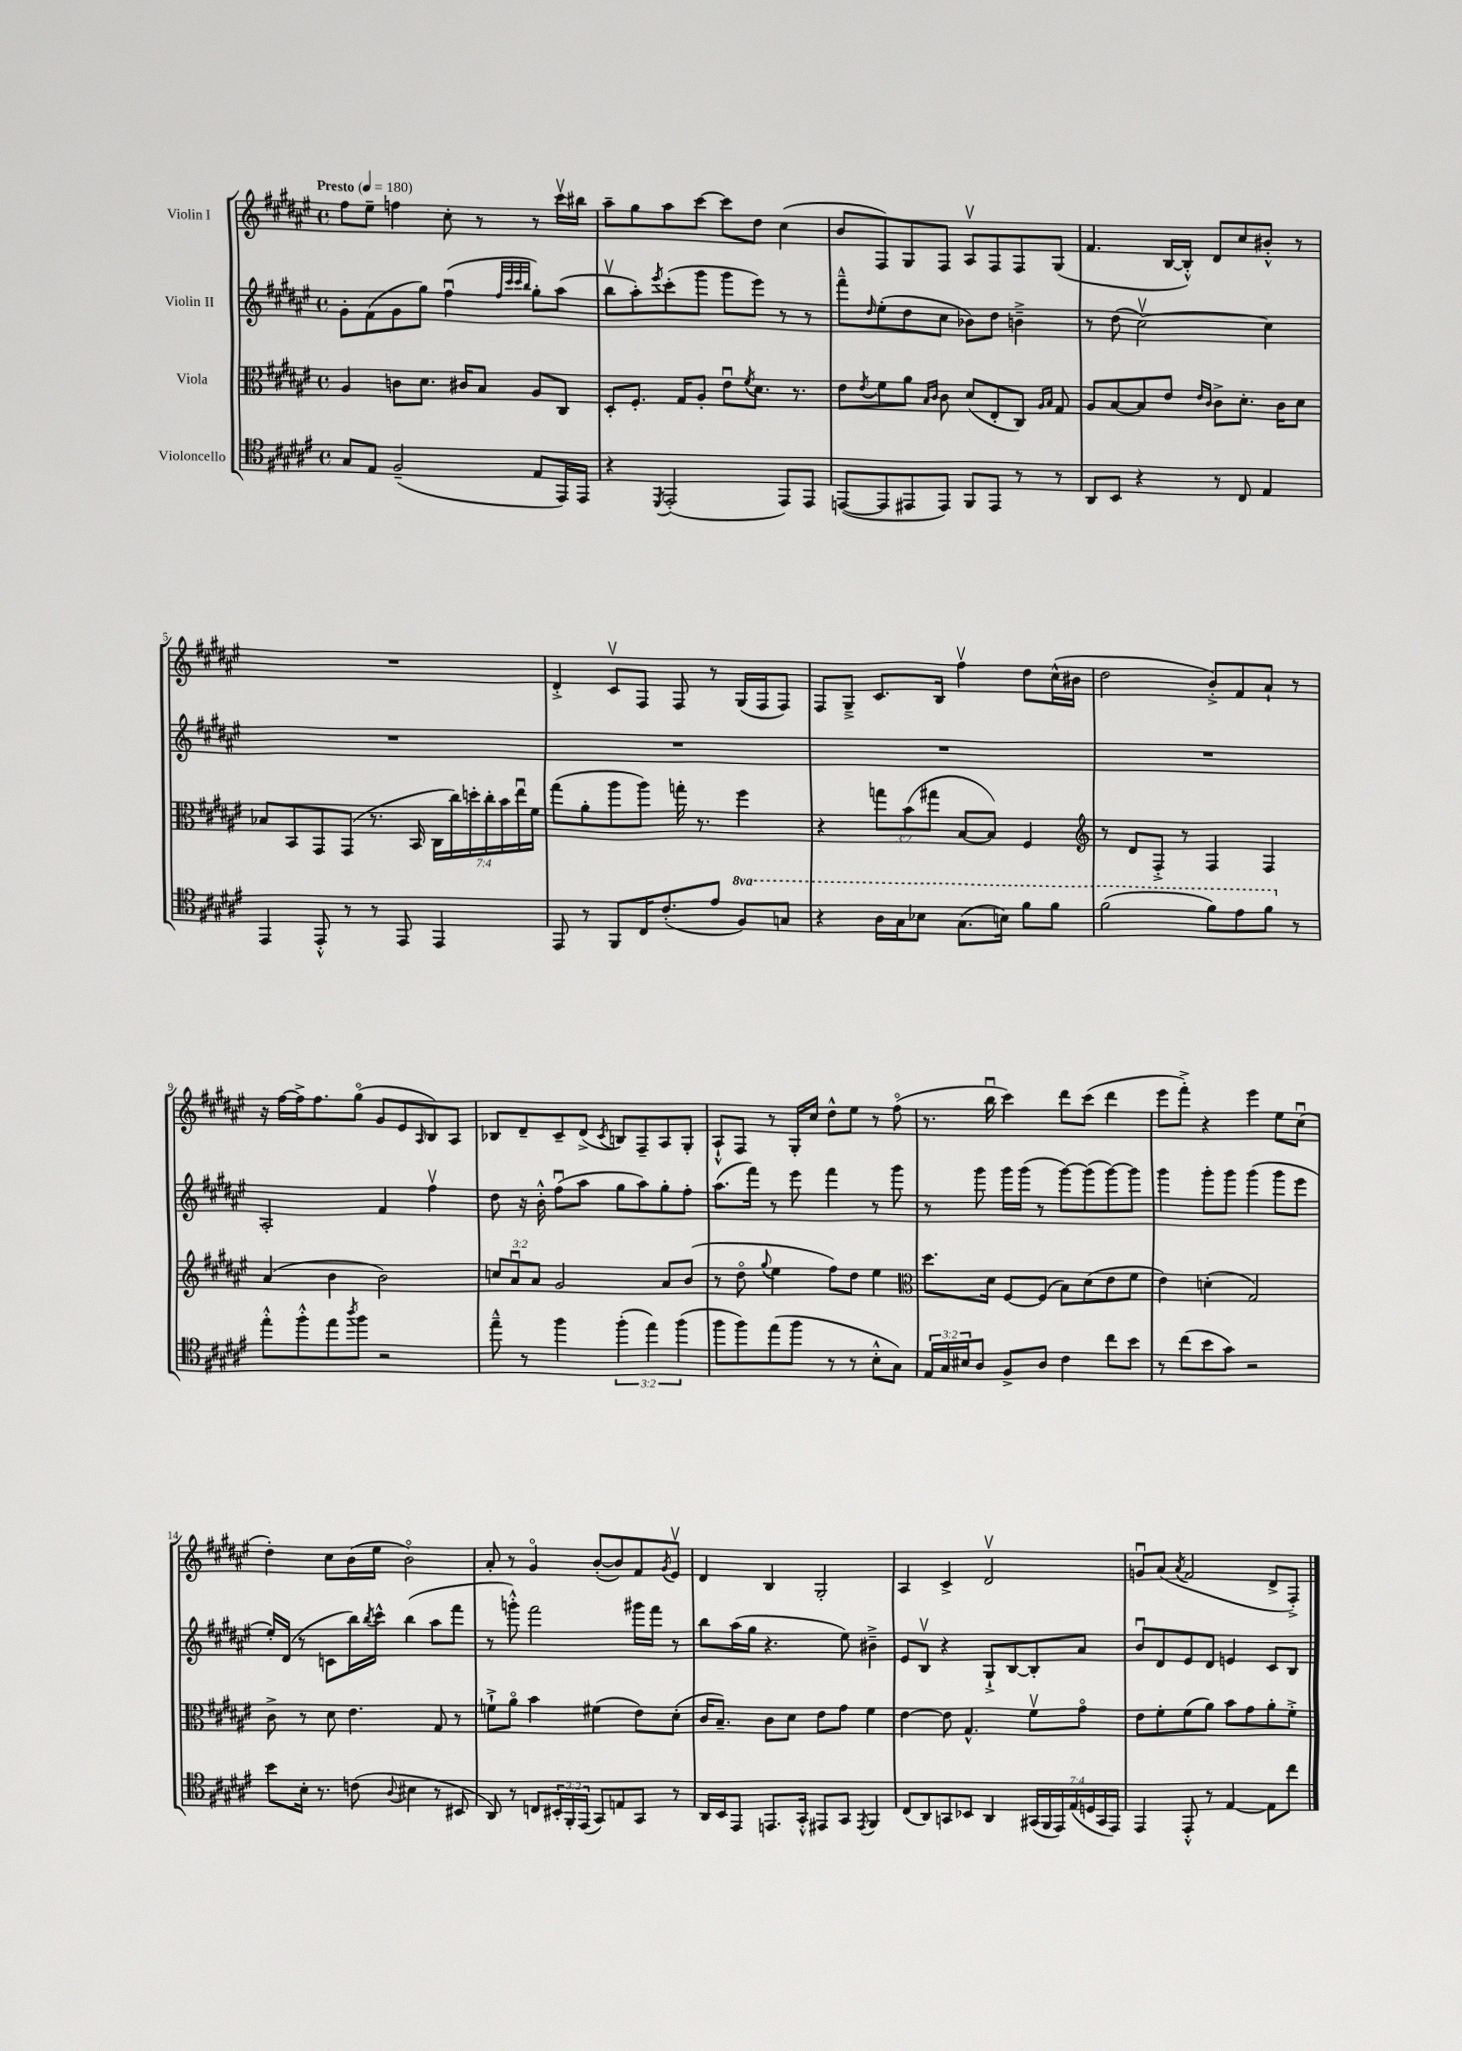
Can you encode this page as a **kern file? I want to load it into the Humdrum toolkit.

**kern	**kern	**kern	**kern
*staff4	*staff3	*staff2	*staff1
*clefC4	*clefC3	*clefG2	*clefG2
*k[f#c#g#d#a#e#]	*k[f#c#g#d#a#e#]	*k[f#c#g#d#a#e#]	*k[f#c#g#d#a#e#]
*M4/4	*M4/4	*M4/4	*M4/4
*met(c)	*met(c)	*met(c)	*met(c)
*MM180	*MM180	*MM180	*MM180
8G#	4A#	8g#'	8ff#
8E#	.	(8f#	8ee#~
(2F#~	8c	8g#	4ff
.	8.d#	8gg#)	.
.	.	(4ff#u	8cc#'
.	16c#	.	.
.	8B	.	8r
.	.	32qqff#	.
.	.	32qqccc#	.
.	.	32qqccc#	.
.	.	32qqbb	.
8E#	8A#	8gg#')	8r
16EE#)	8C#	(8aa#	16ccc#v
16EE#	.	.	16bb#
=	=	=	=
4r	8D#'	8bbv	8aa#~
.	8.F#'	8aa#')	8gg#
8qDD#	.	8qeee#	.
(2EE#'	.	(8ccc#'	8aa#
.	16G#	.	.
.	8A#'	8ggg#	[8ccc#
.	8e#u	8ggg#	8ccc#]
.	8qf#	.	.
.	8.d#	8eee#)	8dd#
8EE#)	.	8r	(4cc#
.	8.r	.	.
8EE#	.	8r	.
=	=	=	=
([8EE	8e#	8fff#~^^	8b
.	8qe#	16qqdd#	.
8EE]	8f#	(8ee#'	8F#)
8EE#	8a#	8dd#	8G#
.	16qqB	.	.
.	16qqc#	.	.
8EE#)	8c#	8cc#	8F#
8FF#	(8d#	8b-)	8A#v
8EE#	8E#'	8dd#	8F#
8r	8C#)	4b~^	8F#
.	16qqA#	.	.
.	16qqB	.	.
8r	8G#	.	(8G#
=	=	=	=
8AA#	8A#	8r	4.f#
8BB	[8B	(8dd#	.
4r	8B]	[2cc#v)	.
.	8e#	.	[16B
.	.	.	16B'^^])
.	16qqe#	.	.
.	16qqc#	.	.
8r	8c#^	.	8d#
8C#	8.d#'	.	8cc#
4E#	.	4cc#]	8b#'^^
.	16c#	.	.
.	8d#	.	8r
=	=	=	=
4EE#	8B-	1r	1r
.	8BB	.	.
8EE#'^^	8GG#	.	.
8r	(8GG#	.	.
8r	8.r	.	.
8EE#	.	.	.
.	16BB	.	.
4EE#	28C#	.	.
.	28cc#)	.	.
.	28dd'	.	.
.	28cc#'	.	.
.	28b	.	.
.	28ee#u	.	.
.	28f#	.	.
=	=	=	=
8EE#	(8gg#	1r	4d#'^
8r	8a#'	.	.
8FF#	8aa#	.	8c#v
16C#	8aa#)	.	8F#
(8.c#'	.	.	.
.	16gg'	.	8F#
.	8.r	.	.
8e#	.	.	8r
8f#)	4ff#	.	(16G#
.	.	.	16F#
8g	.	.	8F#)
=	=	=	=
4r	4r	1r	8F#
.	.	.	8G#~^
16a#	12gg	.	8.c#
16g#	.	.	.
.	(12b	.	.
8b-	.	.	.
.	12gg#	.	.
.	.	.	16B
(8.g#	[8B	.	4ff#v
.	8B])	.	.
16b)	.	.	.
8ff#	4F#	.	8dd#
8ff#	.	.	(16cc#^^
.	.	.	16b#
=	=	=	=
*	*clefG2	*	*
(2ff#	8r	1r	2dd#
.	8d#	.	.
.	8F#'^	.	.
.	8r	.	.
8ff#)	4F#	.	8b'^)
8ee#	.	.	8f#
8ff#	4F#	.	8a#`
8r	.	.	8r
=	=	=	=
8ee#'^^	(4a#	2A#'	16r
.	.	.	[16ff#
8ff#'^^	.	.	16ff#^]
.	.	.	8.ff#
8ee#	4b	.	.
8qaa#	.	.	.
8ff#	.	.	(8gg#o
2r	2b)	4f#	8g#
.	.	.	8e#
.	.	.	16qqA#
.	.	4ff#v	8B)
.	.	.	8A#
=	=	=	=
8ee#~^^	12cc	8dd#	8B-
.	12a#u	.	.
8r	.	16r	8d#~
.	12a#	.	.
.	.	16b'^^	.
4ff#	2g#	(8ff#u	8c#~
.	.	8aa#	(8d#^
.	.	.	8qc#
(6ff#'	.	8gg#	8B)
.	.	8aa#)	8F#~
6ee#)	.	.	.
.	8a#	8gg#'	8A#
(6ff#	.	.	.
.	(8b	8ff#'	8G#'
=	=	=	=
8ff#	8r	(8.aa#	8A#`^^
8ff#)	8dd#o	.	8F#
.	.	16fff#)	.
.	8qqgg#	.	.
(8ee#	4ee#	8r	8r
8ff#	.	8eee#	16G#'
.	.	.	16cc#
8r	8ff#)	4fff#	8dd#^^
8r	8dd#	.	8ee#
8B'^^	4ee#	8r	8r
8G#)	.	8ggg#	(8ff#o
=	=	=	=
*	*clefC3	*	*
24E#	8.dd#	8r	8.r
24G#	.	.	.
24B#	.	.	.
8A#	.	8ggg#	.
.	16d#	.	16bbu
8F#^	[8F#	16ggg#	4ccc#)
.	.	(16ggg#	.
8A#	(8F#]	8r	.
4c#	8B)	[8ggg#)	8ddd#
.	(8d#	(8ggg#]	(8ccc#
8cc#	8e#	[8ggg#)	4ddd#
8b	8f#	8ggg#]	.
=	=	=	=
8r	4e#)	4ggg#	8eee#
(8cc#	.	.	8fff#'^)
8b	(4d'	8ggg#'	4r
8g#)	.	8ggg#	.
2r	2G#)	(4ggg#	4eee#
.	.	8ggg#	8ee#
.	.	8eee#	(8cc#u
=	=	=	=
8b	8c#^	16ee#')	4dd#')
.	.	(16d#	.
16B'	8r	8r	.
8.r	.	.	.
.	8d#	8c	8cc#
(8c	4.e#	16bb)	(16b
.	.	8qbb	.
.	.	16ccc#^^	16ee#
8qqA#	.	.	.
4B#	.	(4bb	2bo)
8r	8G#	8aa#	.
8BB#	8r	8fff#	.
=	=	=	=
8AA#)	8f`^	8r	8a#'
8r	8a#o	8ggg'^^)	8r
8C	4b	2fff#	4g#o
24BB#'	.	.	.
24FF#'	.	.	.
(24EE#	.	.	.
8GG#)	(4f#	.	([8b'
8E	.	.	8b])
8GG#	8e#)	16ggg#	8f#
.	.	16fff#	.
.	.	.	8qg#
8r	(8d#'	8r	8e#v
=	=	=	=
16AA#	16c#	8bb	4d#
16BB	8.B~)	.	.
8EE#	.	(16aa#	.
.	.	16gg#	.
8.EE	8c#	4.r	4B
.	8d#	.	.
16GG#'^^	.	.	.
8EE#	8e#	.	2G#'
8GG#	8g#	8ee#)	.
8qEE#	.	.	.
4FF#	4f#	4b#~^	.
=	=	=	=
(8C#	[4e#	8e#	4A#
8AA#)	.	8Bv	.
8GG	8e#]	4r	4c#^
8BB-	4.G#^^	.	.
4AA#	.	8G#`^	2d#v
.	.	[8B	.
(28GG#	8f#v	8B']	.
28FF#	.	.	.
28EE#)	.	.	.
(28E#	.	.	.
.	8g#o	8a#	.
28D	.	.	.
28GG#	.	.	.
28EE#)	.	.	.
=	=	=	=
4EE#	8e#	8bu	8gu
.	8f#'	8d#	(8a#
.	.	.	8qa#
8EE#'^^	(8f#	8e#	2f#
8r	8a#)	8d#	.
[4E#	8b	4e	.
.	8g#	.	.
8E#]	8a#'	8c#	8d#^
8cc#	8f#'^	8B	8F#'^)
==	==	==	==
*-	*-	*-	*-
